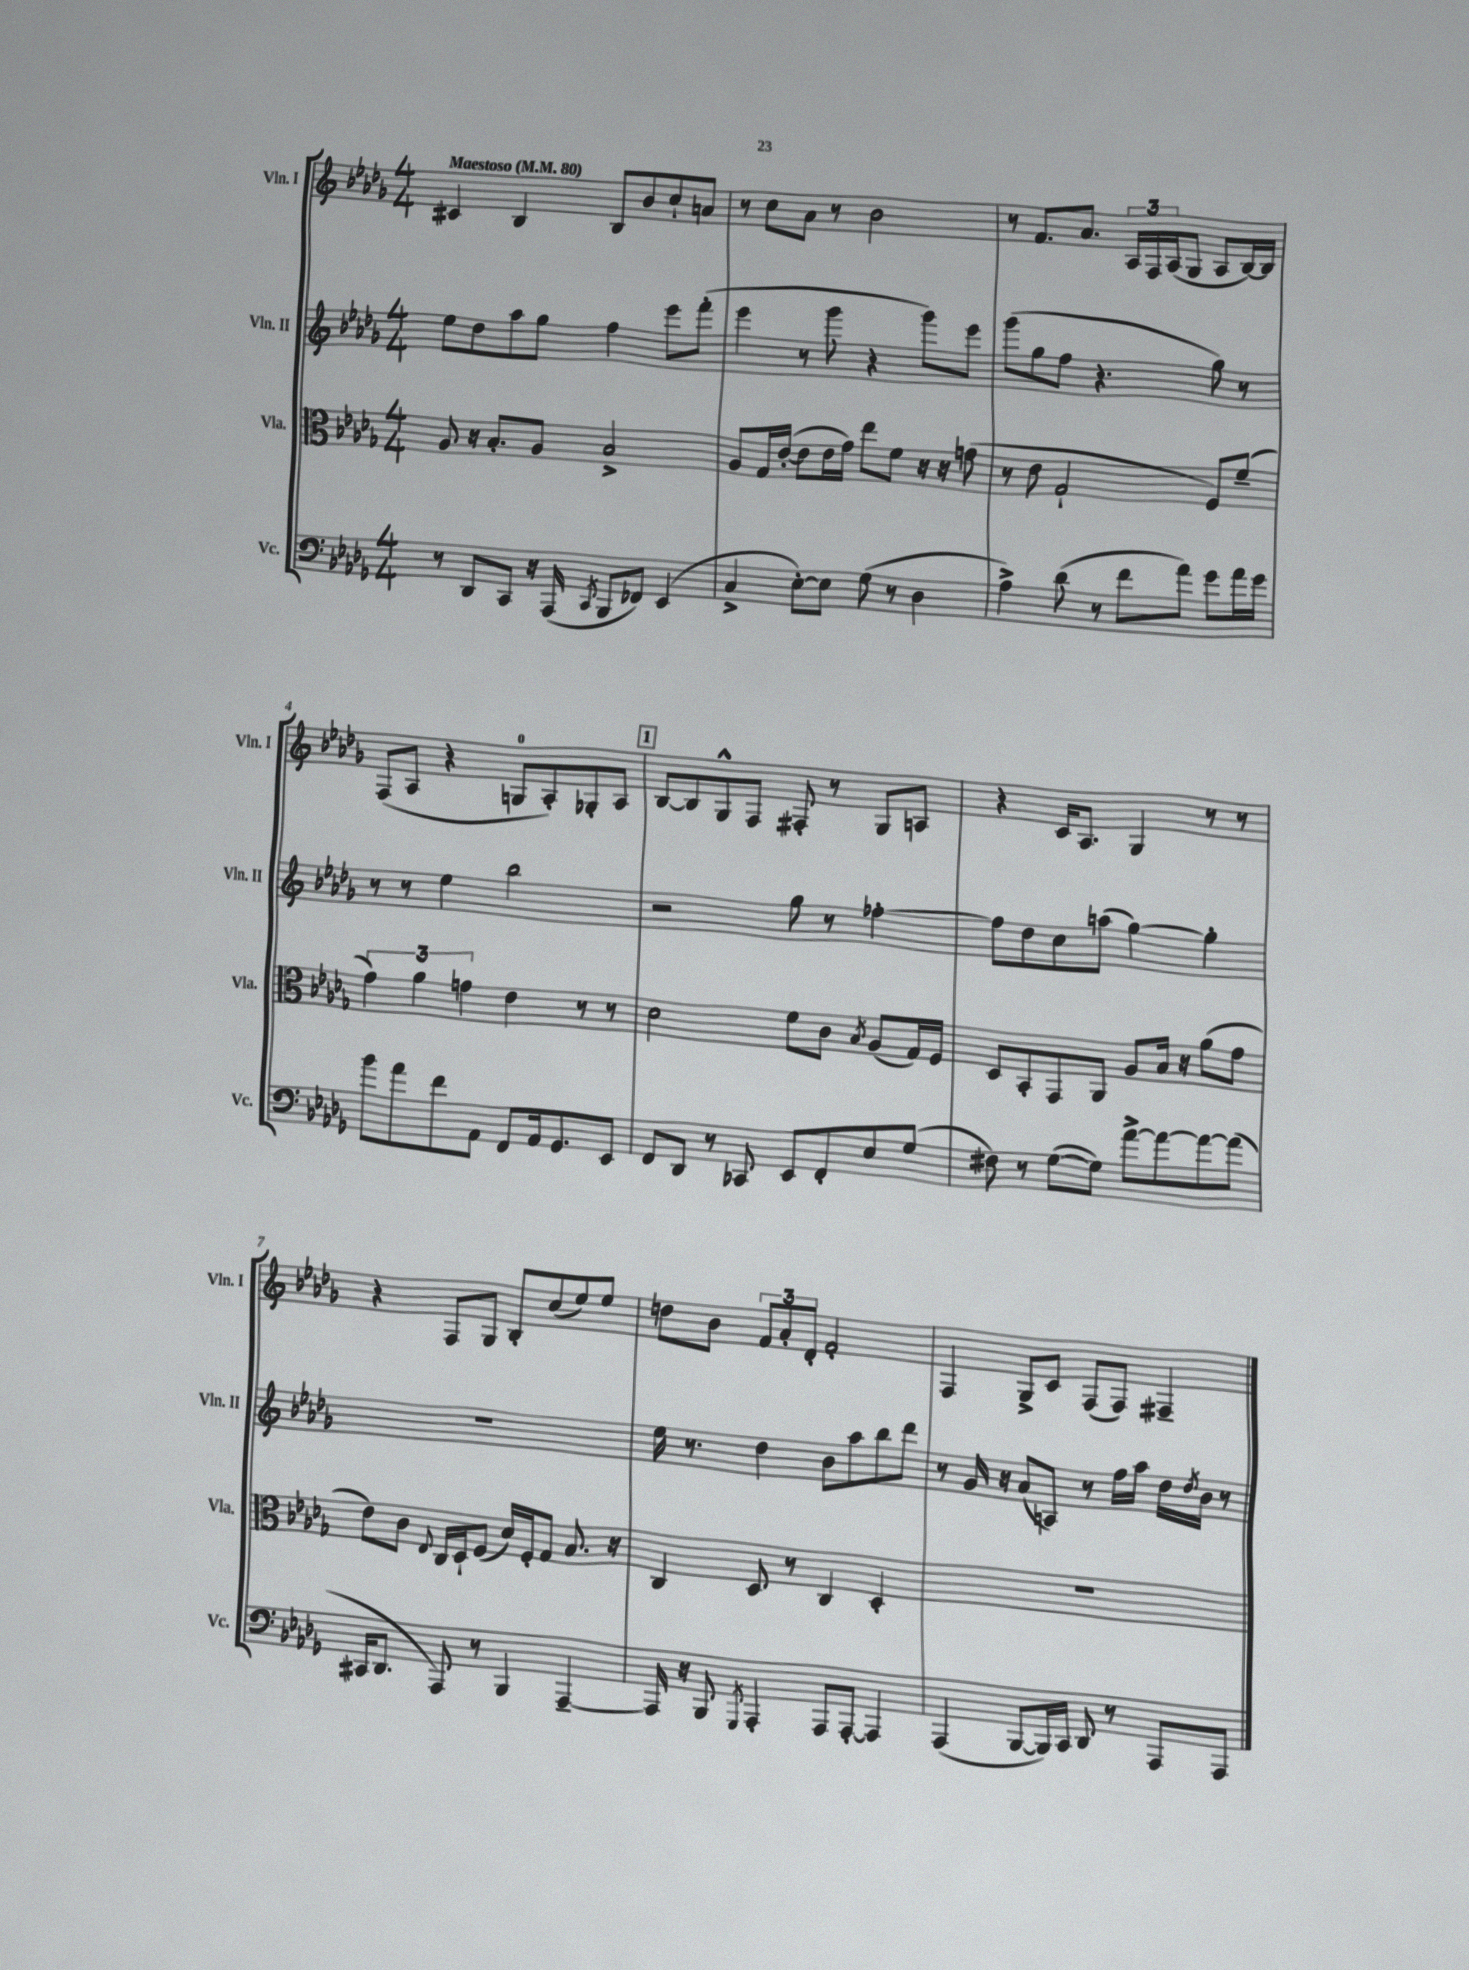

**kern	**kern	**kern	**kern
*part4	*part3	*part2	*part1
*staff4	*staff3	*staff2	*staff1
*I"Vc.	*I"Vla.	*I"Vln. II	*I"Vln. I
*I'Vc.	*I'Vla.	*I'Vln. II	*I'Vln. I
*clefF4	*clefC3	*clefG2	*clefG2
*k[b-e-a-d-g-]	*k[b-e-a-d-g-]	*k[b-e-a-d-g-]	*k[b-e-a-d-g-]
*M4/4	*M4/4	*M4/4	*M4/4
*MM80	*MM80	*MM80	*MM80
=1	=1	=1	=1
!	!	!	!LO:TX:a:B:t=Maestoso
8r	8A-/	8ee-\L	4c#X/
8DD-/L	16r	8dd-\	.
.	8.B-'/L	.	.
8CC/J	.	8aa-\	4B-/
16r	8A-/J	8gg-\J	.
(16AAA-/	.	.	.
8qCC/	.	.	.
8BBB-/L	2B-^/	4ff\	8B-/L
8FF-X/J)	.	.	8b-/
(4EE-/	.	8eee-\L	8cc`/
.	.	(8fff'\J	8an/J
=2	=2	=2	=2
4C^/	8A-/L	4eee-\	8r
.	16G-/L	.	8cc\L
.	([16e-'/JJ	.	.
[8E-'\L)	8e-\L]	8r	8a-\J
8E-\J]	16e-\L	8ggg-\	8r
.	16g-\JJ)	.	.
(8G-\	8ee-\L	4r	2b-\
8r	8f\J	.	.
4D-\	16r	8ggg-\L)	.
.	16r	.	.
.	(8gn\	8eee-\J	.
=3	=3	=3	=3
4A-^\)	8r	(8ggg-\L	8r
.	8e-\	8gg-\	8.f/L
(8d-\	2G-`/	8ff\J	.
.	.	.	8.a-/J
8r	.	4.r	.
8f\L	.	.	24A-/LL
.	.	.	24F/
.	.	.	(24A-/J
8a-\J)	.	.	8G-/J
8g-\L	8F/L)	8gg-\)	8A-/L
16a-\L	(8f~/J	8r	[16B-/L)
16g-\JJ	.	.	16B-/JJ]
!!LO:LB:g=z
=4	=4	=4	=4
8b-\L	6g-\)	8r	(8F/L
8a-\	.	8r	8A-/J
.	6a-\	.	.
8f\	.	4ee-\	4r
.	6gn\	.	.
8AA-\J	.	.	.
8FF/L	4e-\	2bb-\	8Gn/L
16AA-/k	.	.	8A-'/)
8.GG-/	.	.	.
.	8r	.	8G-X'/
8EE-/J	8r	.	8A-/J
!!LO:REH:place=s1:t=1
=5	=5	=5	=5
8FF/L	2d-\	2r	[8B-/L
8DD-/J	.	.	8B-/]
8r	.	.	8G-^^/
8CC-X/	.	.	8F/J
8EE-/L	8f\L	8gg-\	8F#X'/
8FF'/	8c\J	8r	8r
.	8qB-/	.	.
8E-/	(8A-/L	[4ff-X'\	8G-/L
(8G-/J	16G-/L)	.	8An/J
.	16F/JJ	.	.
=6	=6	=6	=6
8F#X\)	8D-/L	8ff-\L]	4r
8r	8BB-'/	8dd-\	.
([8G-\L	8GG-/	8cc\	16c/KL
.	.	.	8.A-/J
8G-\J])	8AA-/J	(8aan\J	.
[8a-^\L	8A-/L	[4gg-\)	4G-/
8a-\_	16B-/Jk	.	.
.	16r	.	.
8a-\_	(8a-\L	4gg-'\]	8r
(8a-\J]	8g-\J	.	8r
!!LO:LB:g=z
=7	=7	=7	=7
16CC#X/KL	8e-\L)	1r	4r
8.DD-/J	.	.	.
.	8c\J	.	.
.	8qqE-/	.	.
8AAA-/)	16C/LL	.	8F/L
.	16D-`/J	.	.
8r	(8F/J	.	8G-/J
4BBB-/	16d-/LL)	.	8B-'/L
.	16F'/J	.	.
.	8G-/J	.	(8cc/
[4AAA-~/	8.B-/	.	8ee-/)
.	.	.	8ee-/J
.	16r	.	.
=8	=8	=8	=8
16AAA-/]	4C/	16ee-\	8ddn\L
16r	.	8.r	.
8BBB-/	.	.	8b-\J
8qGGG-/	.	.	.
4AAA-'/	8D-/	4dd-\	12f/L
.	.	.	12a-'/
.	8r	.	.
.	.	.	12d-'/J
8AAA-/L	4C/	8b-\L	2f'/
[8AAA-'/J	.	8aa-\	.
4AAA-/]	4D-'/	8bb-\	.
.	.	8ddd-\J	.
=9	=9	=9	=9
(4AAA-/	1r	8r	4F/
.	.	16g-/	.
.	.	16r	.
[8BBB-/L	.	(8a-/L	8G-^/L
16BBB-/L])	.	8An/J)	8c/J
16CC/JJ	.	.	.
8DD-/	.	8r	(8F/L
8r	.	16ff\LL	8F/J)
.	.	16aa-\JJ	.
8AAA-/L	.	16dd-\LL	4F#X~/
.	.	8qdd-/	.
.	.	16b-\JJ	.
8AAA-/J	.	8r	.
==	==	==	==
*-	*-	*-	*-
